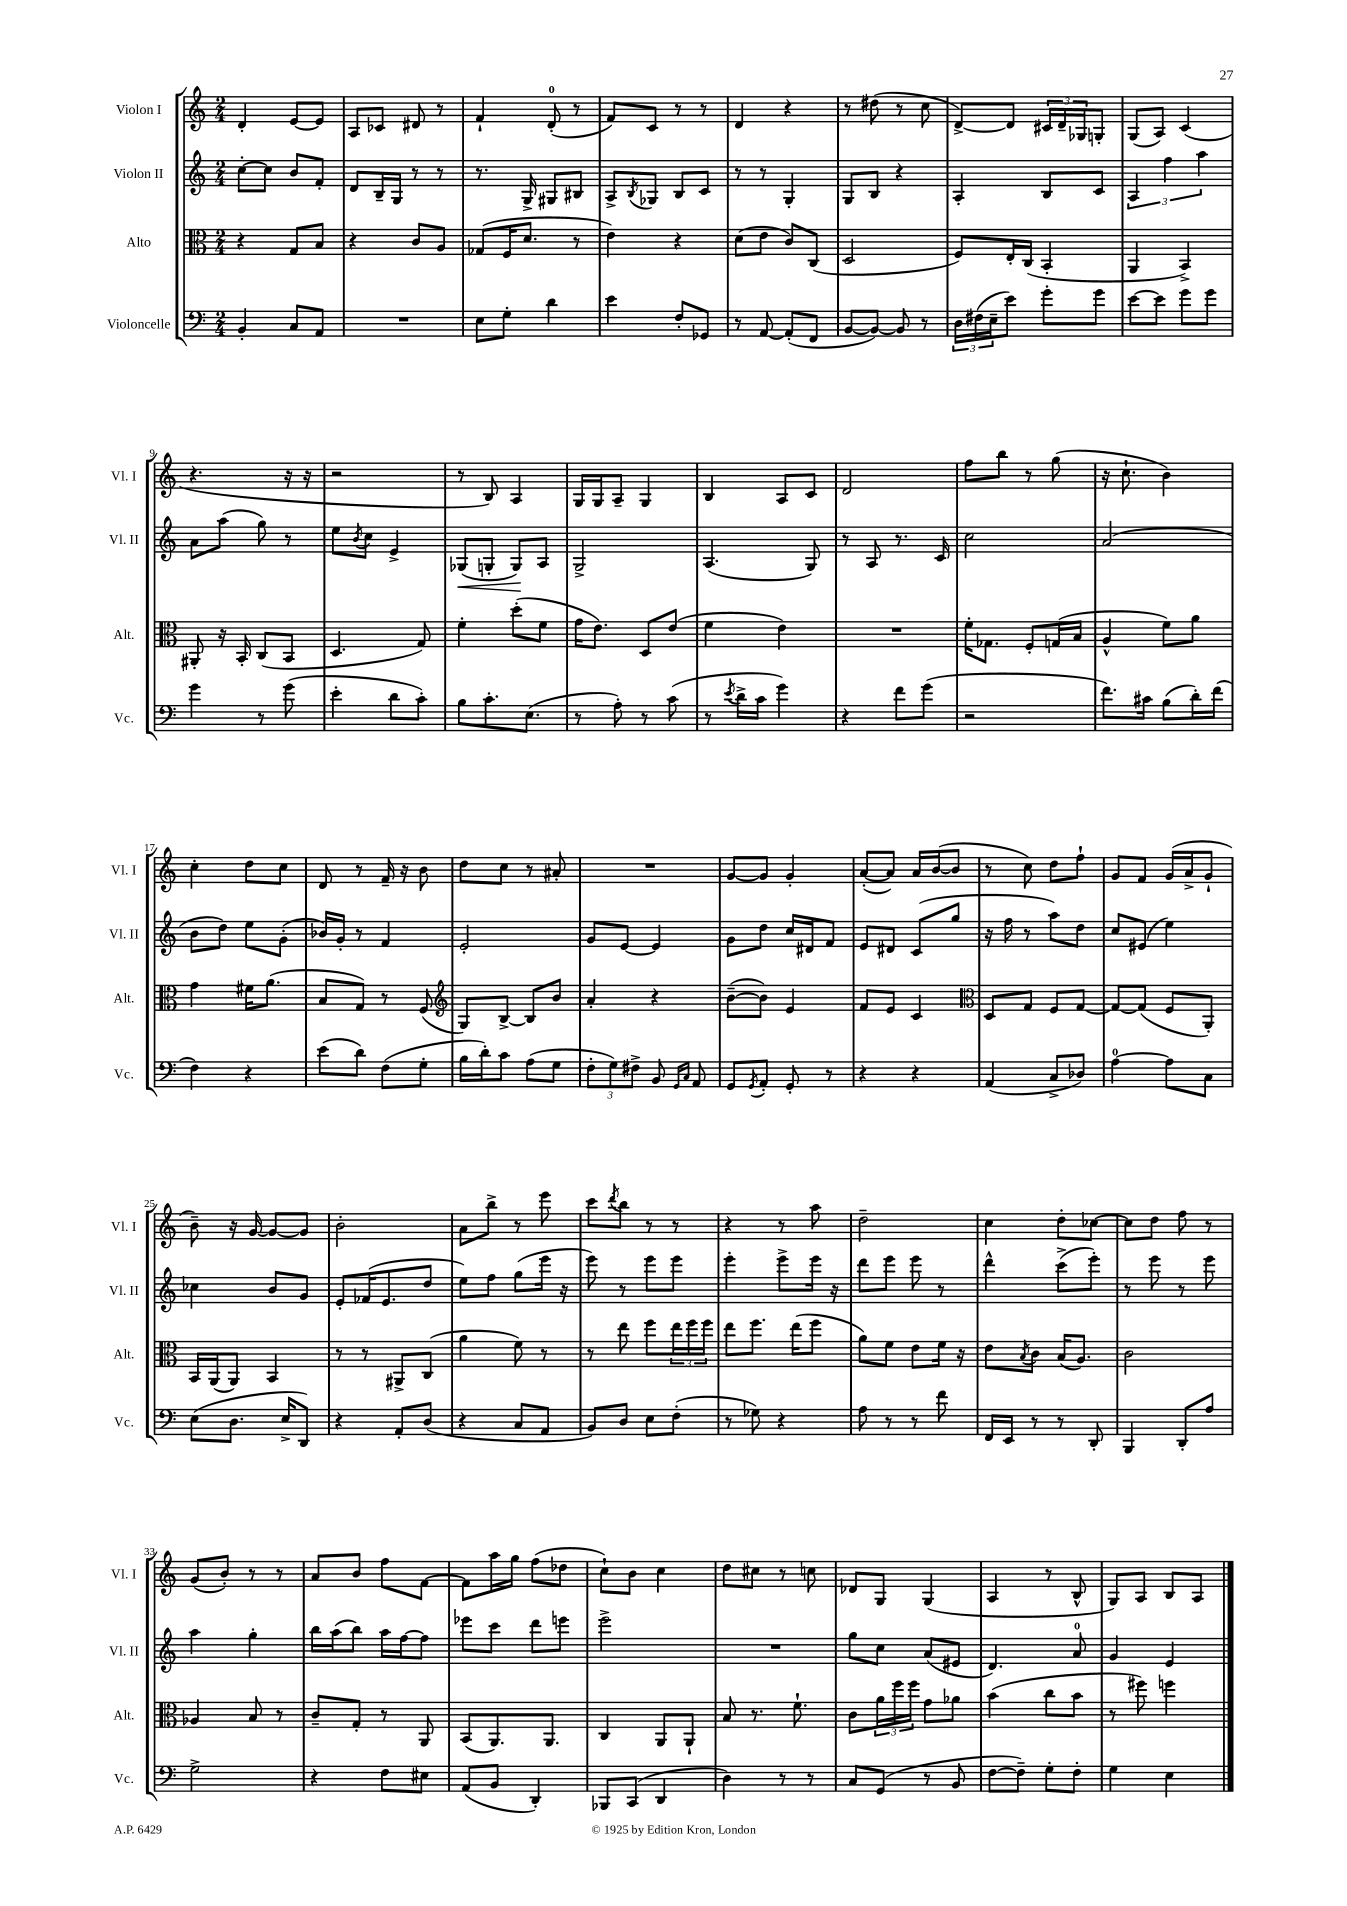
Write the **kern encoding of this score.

**kern	**kern	**kern	**kern
*staff4	*staff3	*staff2	*staff1
*clefF4	*clefC3	*clefG2	*clefG2
*k[]	*k[]	*k[]	*k[]
*M2/4	*M2/4	*M2/4	*M2/4
4BB'	4r	[8cc'	4d'
.	.	8cc]	.
8C	8G	8b	[8e
8AA	8B	8f'	8e]
=	=	=	=
2r	4r	8d	8A
.	.	16B~	8c-
.	.	16G	.
.	8c	8r	8d#
.	8A	8r	8r
=	=	=	=
8E	(8G-	8.r	4f`
8G'	16F	.	.
.	8.d	16G^	.
4d	.	8G#	(8d'
.	8r	8B#	8r
=	=	=	=
4e	4e)	8A^	8f)
.	.	8qB	.
.	.	8G-	8c
8F'	4r	8B	8r
8GG-	.	8c	8r
=	=	=	=
8r	(8d	8r	4d
[8AA	8e	8r	.
(8AA']	8c)	4G'	4r
8FF	(8C	.	.
=	=	=	=
[8BB	2D	8G	8r
8BB_)	.	8B	(8dd#
8BB]	.	4r	8r
8r	.	.	8cc
=	=	=	=
24D	8F)	4A'	[8d^)
(24F#	.	.	.
24E~	.	.	.
8e)	16E'	.	8d]
.	(16C	.	.
8g'	4BB'	8B	24c#
.	.	.	24d~
.	.	.	24G-
8g	.	8c	8G'
=	=	=	=
[8e	4AA	6A	(8G
8e]	.	.	8A)
.	.	6ff	.
8g	4BB^)	.	(4c
.	.	6aa	.
8g	.	.	.
=	=	=	=
4g	8AA#'	8a	4.r
.	16r	(8aa	.
.	16BB'	.	.
8r	(8C	8gg)	.
(8g	8BB	8r	16r
.	.	.	16r
=	=	=	=
4e'	4.D	8ee	2r
.	.	8qb	.
.	.	8cc	.
8d	.	4e^	.
8c')	8G)	.	.
=	=	=	=
8B	4f'	(8G-	8r
8.c'	.	8G'	8B)
.	(8dd'	8G)	4A
(8.E	.	.	.
.	8f	8A	.
=	=	=	=
8r	16g	2G^	16G
.	8.e)	.	16G
8A')	.	.	8A~
8r	8D	.	4G
(8c	(8e	.	.
=	=	=	=
8r	4f	(4.A	4B
8qe	.	.	.
16d^	.	.	.
16c	.	.	.
4g)	4e)	.	8A
.	.	8G)	8c
=	=	=	=
4r	2r	8r	2d
.	.	8A	.
8f	.	8.r	.
(8g	.	.	.
.	.	16c	.
=	=	=	=
2r	16f'	2cc	8ff
.	8.G-	.	.
.	.	.	8bb
.	8F'	.	8r
.	(16G	.	(8gg
.	16B	.	.
=	=	=	=
8.f)	4A^^	(2a	16r
.	.	.	8.cc`
16c#	.	.	.
(8B	8f)	.	4b)
16d')	8a	.	.
(16f	.	.	.
=	=	=	=
4F)	4g	8b	4cc'
.	.	8dd)	.
4r	16f#	8ee	8dd
.	(8.a	.	.
.	.	(8g'	8cc
=	=	=	=
(8e	8B	16b-)	8d
.	.	16g'	.
8d)	8G)	8r	8r
(8F	8r	4f	16f~
.	.	.	16r
8G'	(8F	.	8b
=	=	=	=
*	*clefG2	*	*
16B	8G)	2e'	8dd
16d')	.	.	.
8c	[8B^	.	8cc
(8A	8B]	.	8r
8G	8b	.	8a#'
=	=	=	=
12F'	4a'	8g	2r
12G)	.	.	.
.	.	[8e	.
12F#^	.	.	.
8BB	4r	4e]	.
16qqGG	.	.	.
16qqC	.	.	.
8AA	.	.	.
=	=	=	=
8GG	([8b~	8g	[8g
8qGG	.	.	.
8AA'	8b])	8dd	8g]
8GG'	4e	16cc	4g'
.	.	16d#	.
8r	.	8f	.
=	=	=	=
4r	8f	8e	([8a'
.	8e	8d#	8a])
4r	4c	(8c	16a
.	.	.	([16b
.	.	8gg	8b]
=	=	=	=
*	*clefC3	*	*
(4AA	8D	16r	8r
.	.	16ff	.
.	8G	8r	8cc)
8C^	8F	8aa)	8dd
8D-)	[8G	8dd	8ff`
=	=	=	=
[4A	8G_	8cc	8g
.	(8G]	(8e#	8f
8A]	8F	4ee)	(16g
.	.	.	16a^
8C	8AA')	.	8g`
=	=	=	=
(8E	16BB	4cc-	8b~)
.	(16AA	.	.
8.D	8AA)	.	16r
.	.	.	[16g
.	4BB	8b	8g_
16E^	.	.	.
8DD)	.	8g	8g]
=	=	=	=
4r	8r	8e'	2b'
.	8r	(16f-	.
.	.	8.e	.
8AA'	8AA#^	.	.
(8D	(8C	8dd	.
=	=	=	=
4r	4a	8ee)	8a
.	.	8ff	8bb^
8C	8f)	(8gg	8r
8AA	8r	16eee	8eee
.	.	16r	.
=	=	=	=
8BB)	8r	8eee)	8ccc
.	.	.	8qddd
8D	8ee	8r	8bb
8E	8ff	8eee	8r
(8F'	24ee	8eee	8r
.	24ff	.	.
.	24ff	.	.
=	=	=	=
8r	8ee	4eee'	4r
8G-)	8.ff	.	.
4r	.	8eee^	8r
.	(16ee	.	.
.	8ff	16eee	8aa
.	.	16r	.
=	=	=	=
8A	8a)	8ddd	2dd~
8r	8f	8eee	.
8r	8e	8eee	.
8f	16f	8r	.
.	16r	.	.
=	=	=	=
16FF	8e	4ddd^^	4cc
16EE	.	.	.
.	8qB	.	.
8r	8c	.	.
8r	(16B	(8ccc^	8dd'
.	8.A)	.	.
8DD'	.	8eee')	[8cc-
=	=	=	=
4BBB	2c	8r	8cc-]
.	.	8eee	8dd
8DD'	.	8r	8ff
8A	.	8eee	8r
=	=	=	=
2G^	4A-	4aa	(8g
.	.	.	8b')
.	8B	4gg'	8r
.	8r	.	8r
=	=	=	=
4r	8c~	16bb	8a
.	.	(16aa	.
.	8G'	8bb)	8b
8F	8r	16aa	8ff
.	.	[16ff	.
8E#	8AA	8ff]	[8f
=	=	=	=
(8AA	(8BB	8eee-	8f]
8BB	8.AA)	8ccc	16aa
.	.	.	16gg
4DD')	.	8ddd	(8ff
.	8.AA	.	.
.	.	8eee	8dd-
=	=	=	=
8BBB-	4C	2eee^	8cc`)
(8CC	.	.	8b
4DD	8AA	.	4cc
.	8AA`	.	.
=	=	=	=
4D)	8B	2r	8dd
.	8.r	.	8cc#
8r	.	.	8r
.	8.f`	.	.
8r	.	.	8cc
=	=	=	=
8C	8c	8gg	8d-
(8GG	24a	8cc	8G
.	24ff	.	.
.	24ff	.	.
8r	8g	(8a	(4G
8BB	8a-	8e#	.
=	=	=	=
[8F	(4b	4.d)	4A
8F~])	.	.	.
8G'	8cc	.	8r
8F'	8b	8a	8B^^
=	=	=	=
4G	8r	4g	8G)
.	8ff#)	.	8A
4E	4ff	4e	8B
.	.	.	8A
==	==	==	==
*-	*-	*-	*-
